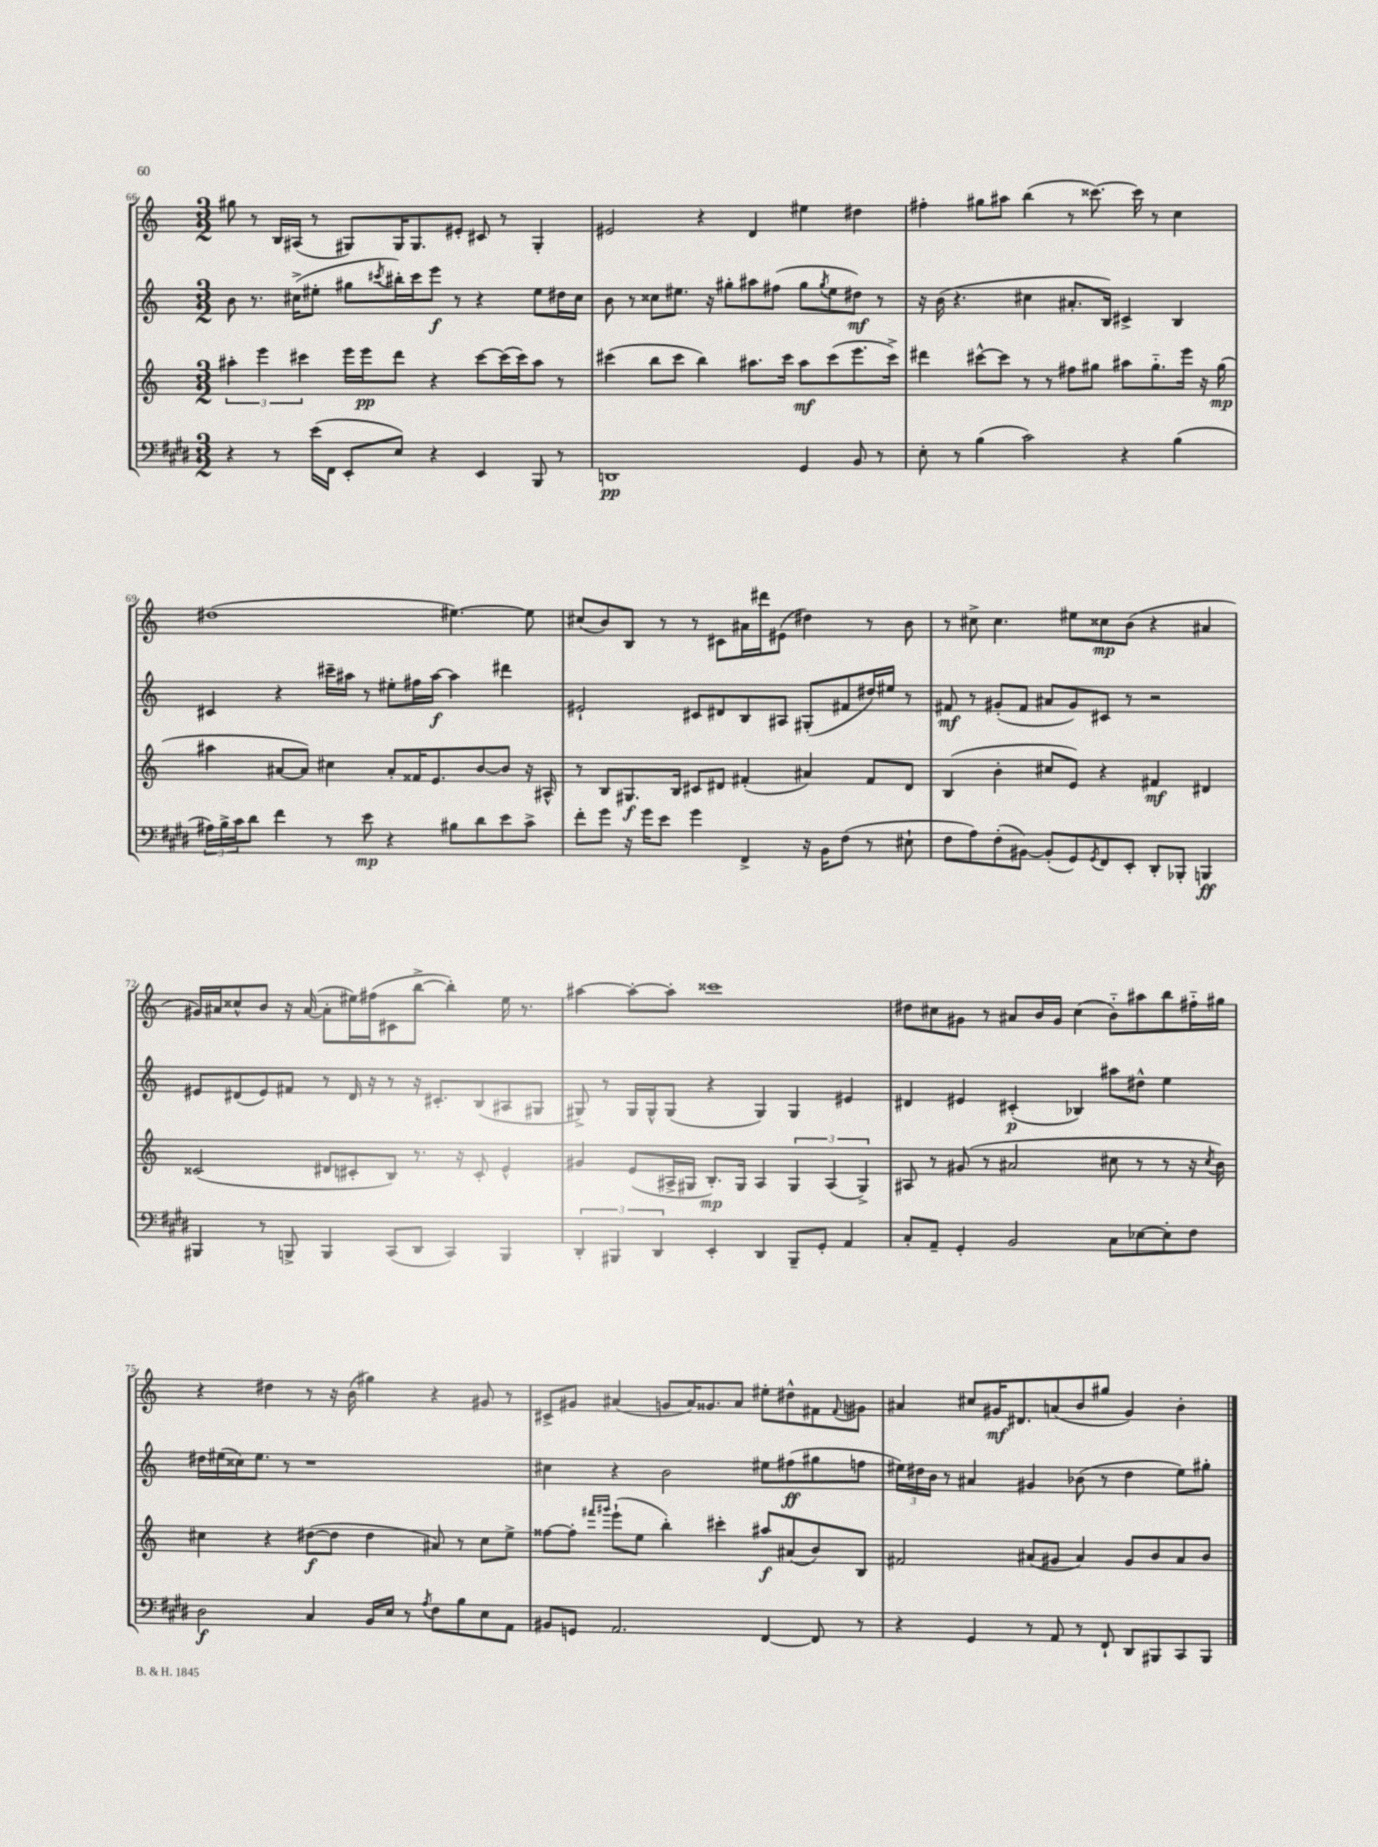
<<
\new StaffGroup <<
\new Staff = "s0" {
    \clef treble \key c \major \numericTimeSignature \time 3/2
    gis''8 r8 b16 ais16( r8 gis8) gis16 gis8. eis'8-. cis'8 r8 gis4-. |
    eis'2 r4 d'4 eis''4 dis''4 |
    fis''4-. gis''8 ais''8 b''4( r8 cisis'''8.~) cisis'''16 r8 c''4 |
    dis''1( eis''4.~) eis''8 |
    cis''8( b'8) b8 r8 r8 cis'8 ais'16 dis'''16 eis'8( dis''4) r8 b'8 |
    r8 cis''8-> cis''4. eis''8 cisis''8\mp b'8( r4 ais'4 |
    gis'16) ais'16 cisis''8-^ b'8 r16 ais'16~( ais'8-. eis''16) fis''16( cis'8 b''8~-> b''4-.) eis''16 r8. |
    ais''4~ ais''8~-. ais''8-. cisis'''1 |
    dis''8 cis''8 gis'8 r8 ais'8 b'16 gis'16 cis''4( b'8-_) ais''8 b''8 fis''16-_ gis''16 |
    r4 dis''4 r8 r16 b'16( gis''4) r4 gis'8 r8 |
    cis'8-> gis'8 ais'4( g'8 ais'16) gisis'8. ais'8 eis''8-. dis''8-^ fis'8 \appoggiatura { fis'8 } gis'8 |
    ais'4 cis''8 gis'16\mf dis'8. a'8( b'8 gis''8 gis'4) b'4-. \bar "|." |
}
\new Staff = "s1" {
    \clef treble \key c \major \numericTimeSignature \time 3/2
    b'8 r8. cis''16->( eis''8-. gis''8 \acciaccatura { cis'''8 } bis''16-.) cis'''16 e'''8\f r8 r4 eis''8 dis''16 cis''16 |
    b'8 r8 cisis''8 eis''8. r16 gis''8-. ais''8 fis''8( gis''8 \acciaccatura { gis''8 } eis''8 dis''8\mf) r8 |
    r16 b'16( r4. cis''4 ais'8.-. b16) cis'4-> b4 |
    cis'4 r4 cis'''16-- ais''16 r8 eis''8-. fis''16 ais''16~\f ais''4 dis'''4 |
    eis'2-! cis'8 dis'8 b8 ais8 gis8-.( fis'8 dis''16) eis''16 r8 |
    fis'8\mf r8 gis'8-.( fis'8 ais'8 gis'8) cis'8 r8 r2 |
    eis'8 dis'8( eis'8) fis'8 r8 dis'16 r16 r8 r16 cis'8.-. b8( ais8 gis8 |
    gis8->) r8 gis16 gis16-^ gis8( r4 gis4) gis4 eis'4 |
    dis'4 eis'4 cis'4-.\p( bes4) ais''8 dis''8-^ e''4 |
    dis''16 eis''16( cisis''16) eis''8. r8 r1 |
    cis''4 r4 b'2 eis''8 fis''8\ff( gis''8 f''8 |
    \tuplet 3/2 { eis''16) dis''16 b'16 } r8 ais'4 gis'4 bes'8( r8 dis''4 eis''8) gis''8-. \bar "|." |
}
\new Staff = "s2" {
    \clef treble \key c \major \numericTimeSignature \time 3/2
    \tuplet 3/2 { ais''4-. e'''4 cis'''4 } e'''16 e'''16\pp d'''8 r4 cis'''8~ cis'''16( cis'''16) ais''8 r8 |
    cis'''4( b''8 cis'''8 b''4) ais''8. cis'''16 ais''8\mf cis'''8( e'''8. cis'''16->) |
    dis'''4 cis'''8~-^ cis'''8 r8 r8 fis''8 gis''8 ais''8 gis''8.-_ e'''16 r16 gis''16\mp( |
    ais''4 ais'8~ ais'8) cis''4 ais'8-. fisis'16 e'8. b'8~ b'8 r16 ais16-^ |
    r8 b8 gis8.\f b16 cis'8 dis'8 fis'4-.( ais'4) fis'8 dis'8 |
    b4( b'4-. cis''8 e'8) r4 fis'4\mf dis'4 |
    cisis'2( dis'8 cis'8-. b8) r8. r16 cis'8-. e'4-^ |
    gis'4 e'8( ais16-> gis16 b8.-.\mp) gis16 ais4 \tuplet 3/2 { gis4 ais4( gis4->) } |
    ais8 r8 gis'8( r8 ais'2 cis''8 r8 r8 r16 \acciaccatura { cis''8 } b'16) |
    cis''4 r4 dis''8~\f( dis''8 dis''4 ais'8) r8 cis''8 e''8-> |
    fisis''8~ fisis''8-. \grace { fis'''16 gis'''16 } e'''8-!( e''8 b''4-.) cis'''4-. ais''8\f ais'8( b'8) b8 |
    fis'2 ais'8( gis'8 ais'4) gis'8 b'8 ais'8 b'8 \bar "|." |
}
\new Staff = "s3" {
    \clef bass \key e \major \numericTimeSignature \time 3/2
    r4 r8 e'16( fis,16 e,8-. e8) r4 e,4 b,,8 r8 |
    d,1\pp gis,4 b,8 r8 |
    e8-. r8 b4( cis'2) r4 b4( |
    \tuplet 3/2 { ais16) b16-> cis'16 } dis'8 fis'4 r8 e'8\mp r4 bis8 dis'8 e'8 cis'8-> |
    fis'8-. gis'8 r16 gis'16 e'8 gis'4 fis,4-> r16 b,16 fis8( r8 eis8-! |
    fis8 a8) fis8-.( bis,8~) bis,8-.( gis,8) \acciaccatura { gis,8 } fis,8 e,8-. dis,8-. bes,,8-. b,,4\ff |
    bis,,4 r8 b,,8-> b,,4 cis,8( dis,8 cis,4) b,,4 |
    \tuplet 3/2 { dis,4-. bis,,4 dis,4 } e,4-. dis,4 bis,,8-- gis,8-. a,4 |
    cis8-. a,8-- gis,4-. b,2 cis8 ees8~ ees8-. fis8 |
    dis2\f cis4 b,16 e16 r8 \acciaccatura { a8 } fis8 b8 e8 a,8 |
    bis,8 g,8 a,2. fis,4~ fis,8 r8 |
    r4 gis,4 r8 a,8 r8 fis,8-! dis,8 bis,,8 cis,8 bis,,8 \bar "|." |
}
>>
>>
\layout { \context { \Score currentBarNumber = #66 } }
